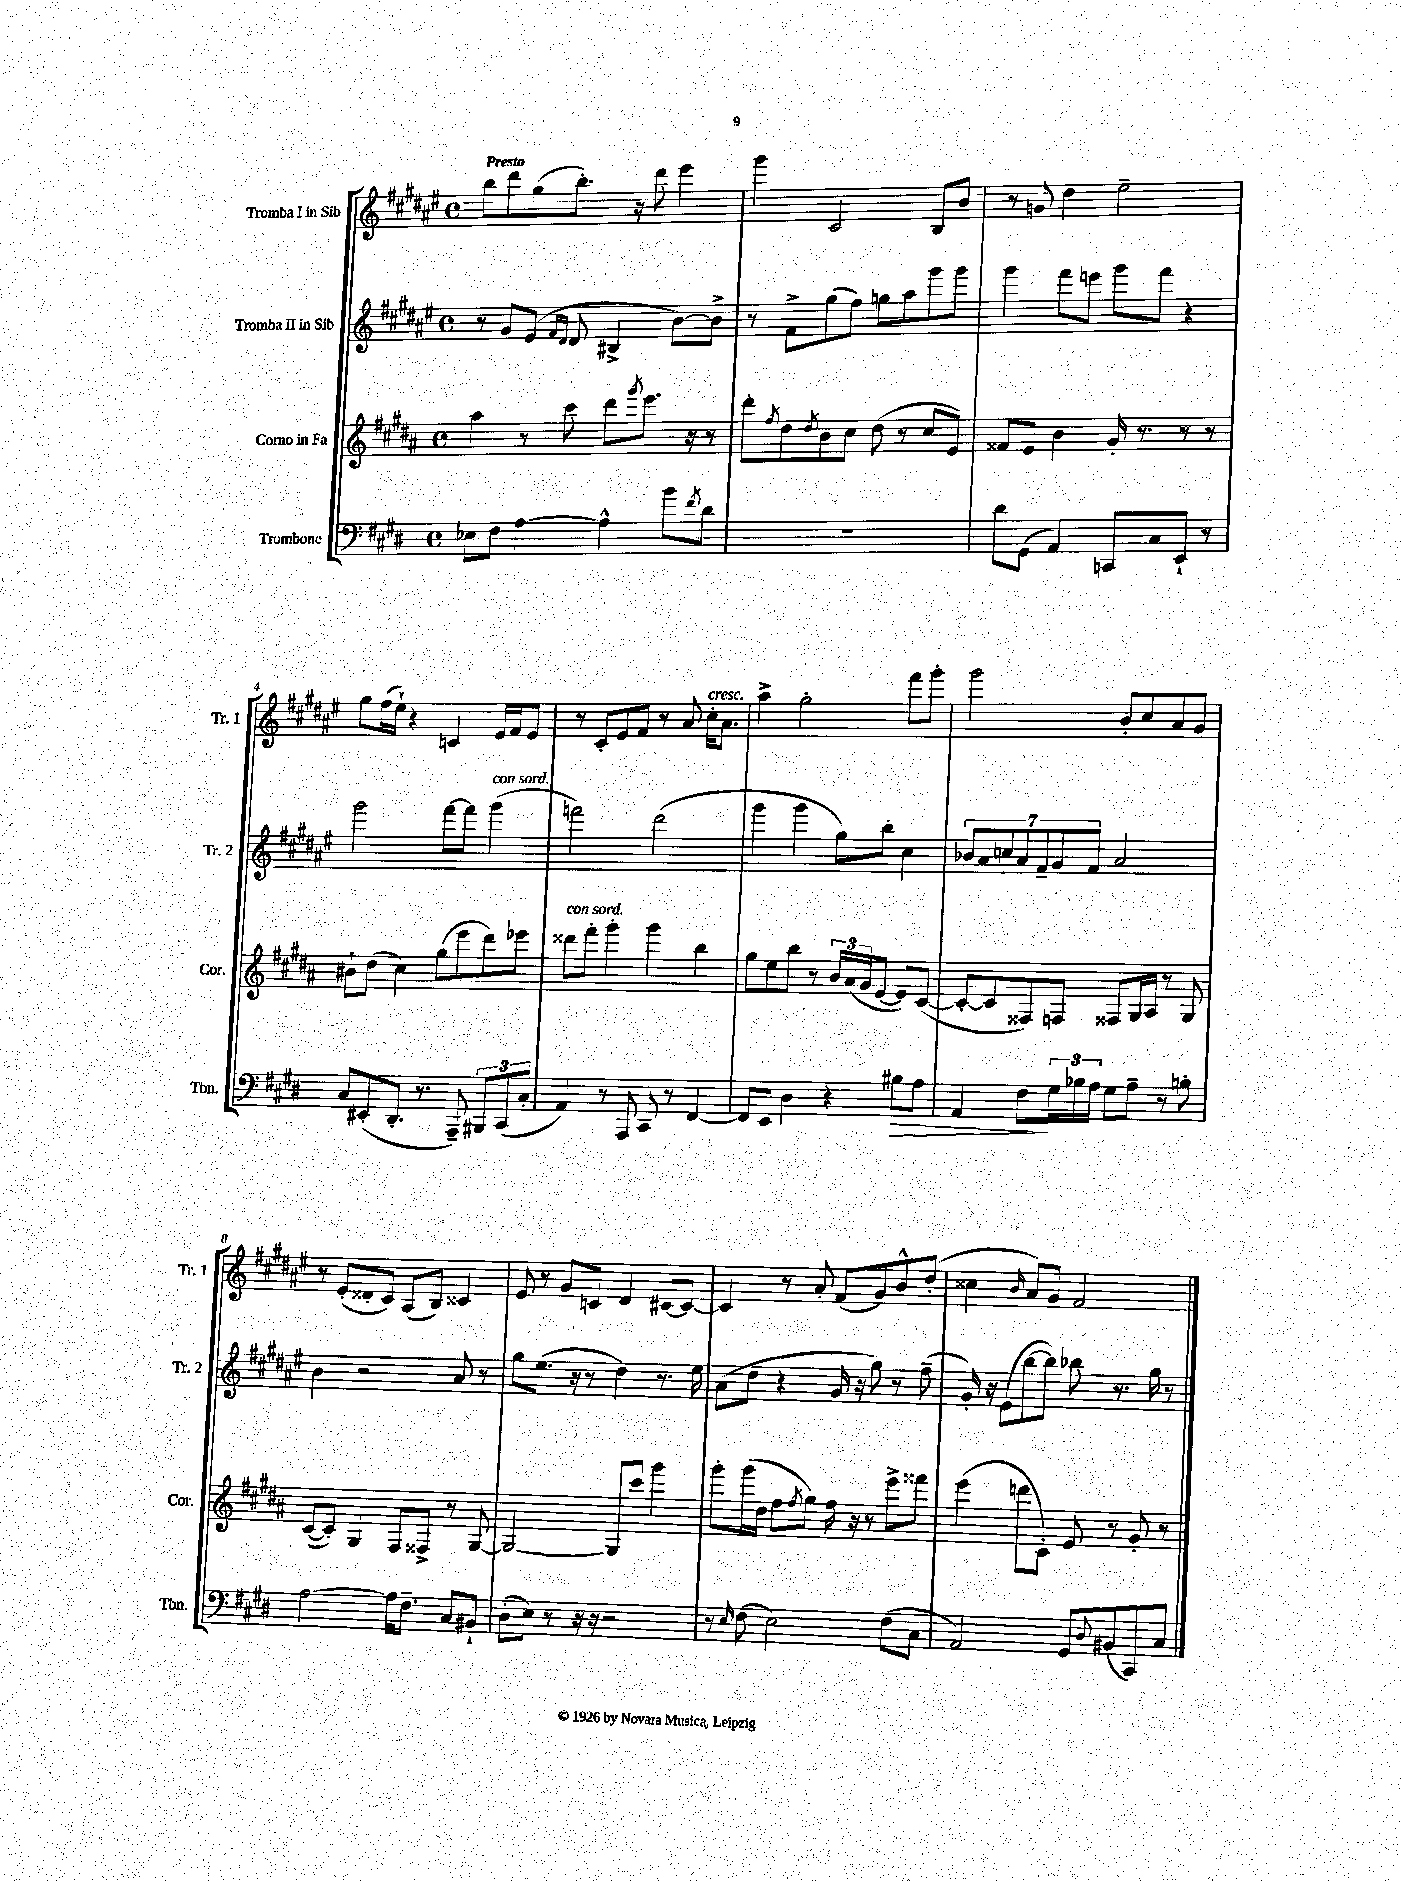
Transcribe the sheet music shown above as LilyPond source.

<<
\new StaffGroup <<
\new Staff = "s0" \with { instrumentName = "Tromba I in Sib" shortInstrumentName = "Tr. 1" } {
    \clef treble \key fis \major \defaultTimeSignature \time 4/4 \tempo "Presto"
    b''8 dis'''8 gis''8( b''8.-.) r16 dis'''8 eis'''4 |
    gis'''4 cis'2 b8 b'8 |
    r8 g'8 dis''4 eis''2-- |
    gis''8 fis''16( eis''16-!) r4 c'4 eis'16 fis'16 eis'8 |
    r8 cis'8-. eis'8 fis'8 r8 ais'8 cis''16-.^\markup { \italic "cresc." } ais'8. |
    ais''4-> gis''2-. fis'''8 gis'''8-. |
    gis'''2 b'8-. cis''8 ais'8 gis'8 |
    r8 eis'8-.( disis'8-. cis'8) ais8( b8) cisis'4 |
    eis'8 r8 gis'8 c'8 dis'4 cis'8~ cis'8~ |
    cis'4 r8 ais'8-. fis'8( gis'8) b'8-^ dis''8-.( |
    cisis''4 \grace { b'16 } ais'8) gis'8 fis'2 \bar "|." |
}
\new Staff = "s1" \with { instrumentName = "Tromba II in Sib" shortInstrumentName = "Tr. 2" } {
    \clef treble \key fis \major \defaultTimeSignature \time 4/4
    r8 gis'8 eis'8( \grace { fis'16 dis'16 } dis'8 bis4-> b'8~) b'8-> |
    r8 fis'8-> gis''8( fis''8) g''8 ais''8 gis'''8 gis'''8 |
    gis'''4 fis'''8 e'''8 gis'''8 fis'''8 r4 |
    gis'''2 fis'''8~ fis'''8 gis'''4^\markup { \italic "con sord." }( |
    f'''2) dis'''2( |
    gis'''4 gis'''4 gis''8) b''8-. cis''4 |
    \tuplet 7/4 { bes'8 ais'8 c''8 ais'8 fis'8-- gis'8 fis'8 } ais'2 |
    b'4 r2 ais'8 r8 |
    gis''8 eis''8.( r16 r8 dis''4) r8. eis''16 |
    ais'8( dis''8 r4 gis'16 r16 gis''8) r8 fis''8--( |
    gis'16-.) r16 eis'8( b''8~ b''8) bes''8 r8. gis''16 r8 \bar "|." |
}
\new Staff = "s2" \with { instrumentName = "Corno in Fa" shortInstrumentName = "Cor." } {
    \clef treble \key b \major \defaultTimeSignature \time 4/4
    ais''4 r8 cis'''8 dis'''8 \acciaccatura { gis'''8 } e'''8. r16 r8 |
    dis'''8-. \acciaccatura { fis''8 } dis''8 \acciaccatura { dis''8 } b'8 cis''8 dis''8( r8 cis''8 e'8) |
    fisis'8 e'8 b'4 gis'16-. r8. r8 r8 |
    bis'8-! dis''8( cis''4) gis''8( e'''8 dis'''8) ees'''8 |
    disis'''8^\markup { \italic "con sord." } fis'''8-. gis'''4-. gis'''4 b''4 |
    gis''8 e''8 b''8 r8 \tuplet 3/2 { b'16 ais'16( gis'16 } e'8~ e'8) cis'8~( |
    cis'8~-. cis'8 fisis8) f8 fisis8 gis16 ais16 r8 gis8 |
    cis'8~( cis'8-.) gis4 fis8 fisis8-> r8 gis8~ |
    gis2~ gis8 cis'''8 gis'''4 |
    gis'''8-. gis'''16( dis''16 fis''8 \acciaccatura { fis''8 } gis''8) fis''16 r16 r8 e'''8-> fisis'''8 |
    e'''4( d'''8 cis'8-.) e'8 r8 gis'8-. r8 \bar "|." |
}
\new Staff = "s3" \with { instrumentName = "Trombone" shortInstrumentName = "Tbn." } {
    \clef bass \key e \major \defaultTimeSignature \time 4/4
    ees8 fis8 a4~ a4-^ b'8 \acciaccatura { fis'8 } dis'8 |
    R1 |
    dis'8 gis,8( a,4) c,8 cis8 e,8-! r8 |
    cis8 eis,8-.( dis,8.-. r8. a,,8--) \tuplet 3/2 { bis,,8 cis,8( cis8-. } |
    a,4) r8 a,,8 cis,8 r8 fis,4~ |
    fis,8 e,8 dis4 r4 bis8\> a8 |
    a,4 fis8\! \tuplet 3/2 { gis16 bes16 a16 } gis8 a8-- r8 b8-. |
    a2~ a16 fis8.-- cis8 bis,8-! |
    dis8-.( e8) r8 r16 r16 r2 |
    r8 \grace { e16 } fis8( e2) fis8( cis8 |
    a,2) gis,8 \appoggiatura { dis8 } bis,8( cis,8) cis8 \bar "|." |
}
>>
>>
